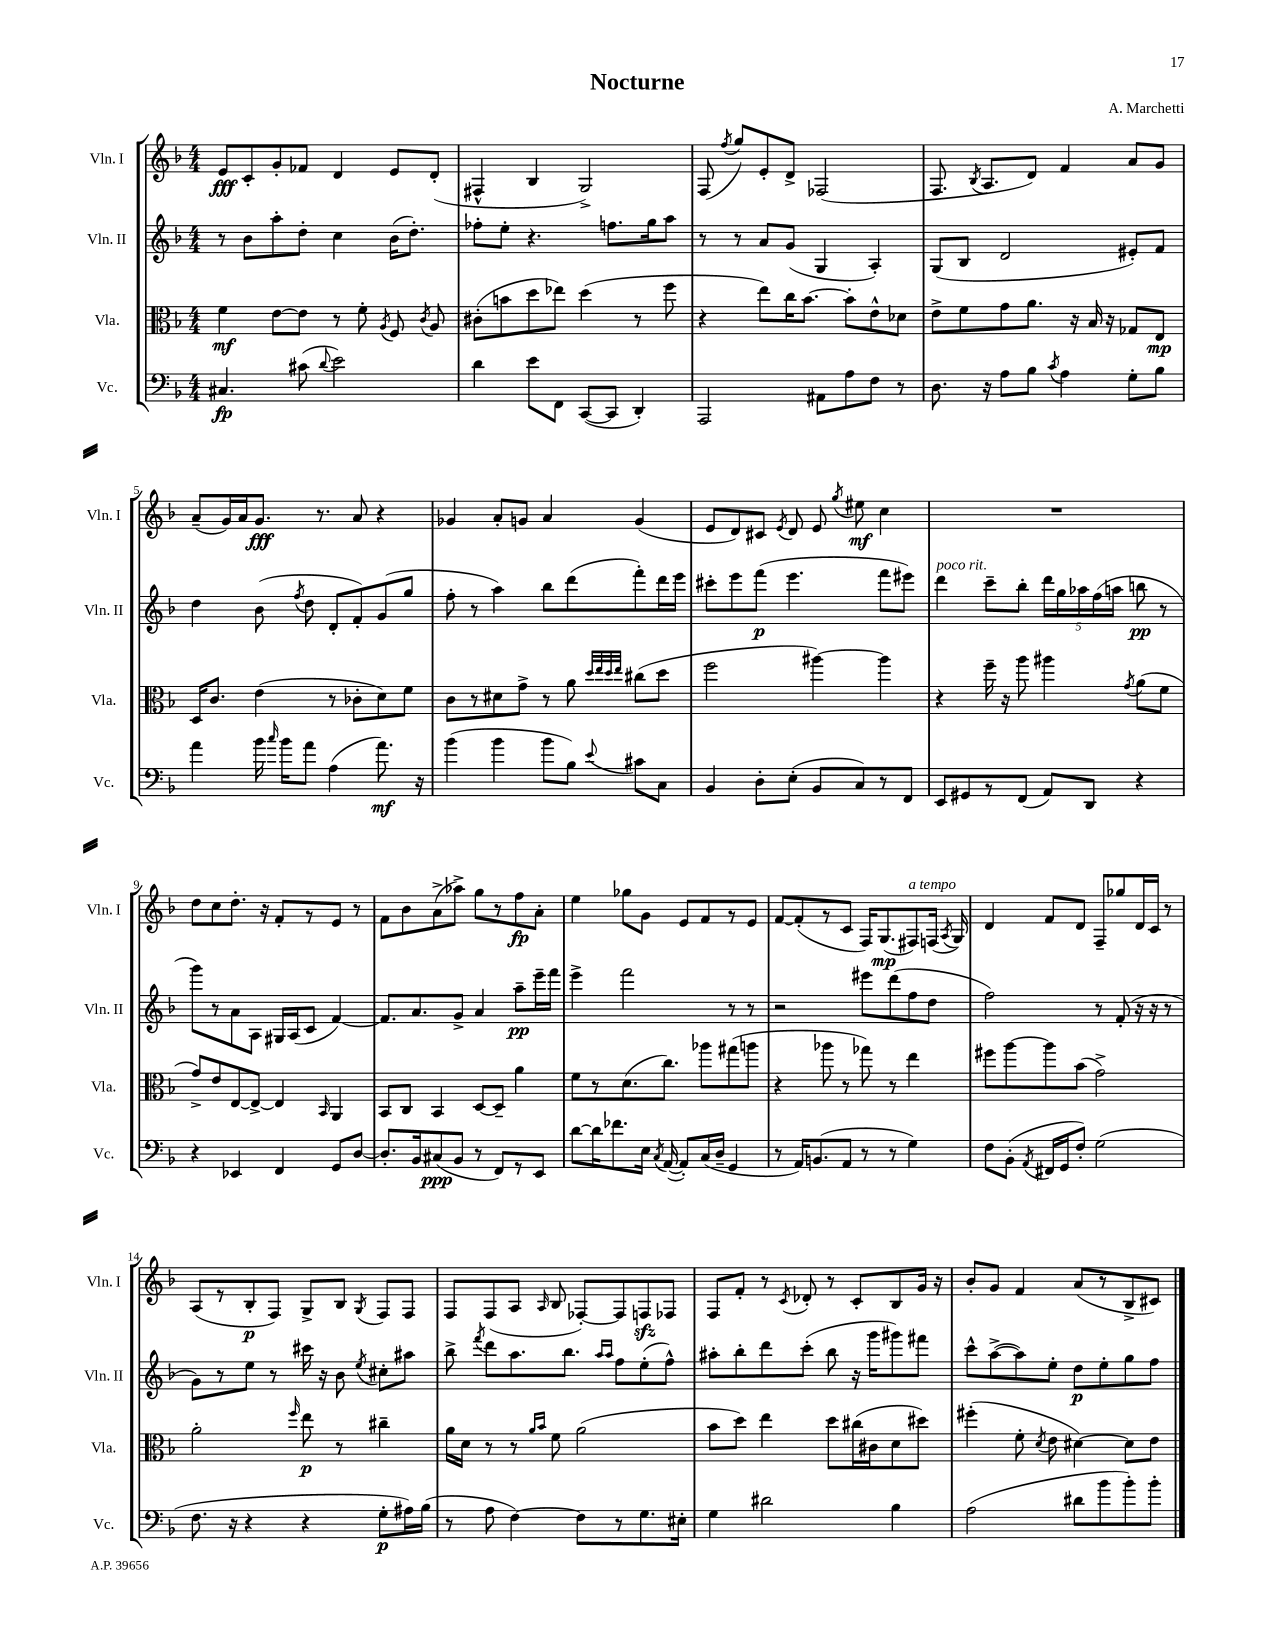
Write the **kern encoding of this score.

**kern	**kern	**kern	**kern
*staff4	*staff3	*staff2	*staff1
*clefF4	*clefC3	*clefG2	*clefG2
*k[b-]	*k[b-]	*k[b-]	*k[b-]
*M4/4	*M4/4	*M4/4	*M4/4
4.C#	4f	8r	8e
.	.	8b-	8c'
.	[8e	8aa'	8g'
(8c#	8e]	8dd'	8f-
8qqd	.	.	.
2e)	8r	4cc	4d
.	8f'	.	.
.	8qA	.	.
.	8F	(16b-	8e
.	.	8.dd')	.
.	8qc	.	.
.	8A	.	(8d'
=	=	=	=
4d	(8c#'	8ff-'	4F#^^
.	8b	8ee'	.
8e	8dd	4.r	4B-
8FF	8ee-)	.	.
([8CC	(4dd	.	2G^)
8CC]	.	8.ff	.
4DD')	8r	.	.
.	.	16gg	.
.	8ff	8aa	.
=	=	=	=
2AAA	4r	8r	(8F
.	.	.	8qff
.	.	8r	8gg)
.	8ee)	8a	8e'
.	16cc	(8g	8d^
.	[8.b-	.	.
8AA#	.	4G	(2F-
8A	8b-']	.	.
8F	8e^^	4A')	.
8r	8d-	.	.
=	=	=	=
8.D	8e^	(8G	8.F
.	8f	8B-	.
.	.	.	8qB-
16r	.	.	8.A
8A	8g	2d	.
8B-	8.a	.	8d)
8qc	.	.	.
4A	.	.	4f
.	16r	.	.
.	16B-	.	.
.	16r	.	.
8G'	8G-	8e#')	8a
8B-	8E	8f	8g
=	=	=	=
4a	16D	4dd	(8a~
.	8.c	.	.
.	.	.	16g)
.	.	.	16a
16b-	(4e	(8b-	8.g
16qqcc	.	.	.
16b-	.	.	.
.	.	8qff	.
8a	.	8dd	.
.	.	.	8.r
(4A	8r	8d'	.
.	8c-'	8f')	8a
8.a)	8d)	(8g	4r
.	8f	8gg	.
16r	.	.	.
=	=	=	=
(4b-	8c	8ff'	4g-
.	8r	8r	.
4b-	8d#	4aa)	8a'
.	8g^	.	8g
8b-	8r	8bb-	4a
8B-)	8a	(8ddd	.
.	32qqdd	.	.
.	32qqee	.	.
.	32qqdd	.	.
8qqe	32qqee	.	.
8c#	(8cc#	8fff')	(4g
8C	8dd	16ddd	.
.	.	16eee	.
=	=	=	=
4BB-	2ff	8ccc#'	8e
.	.	8eee	8d)
8D'	.	(8fff	8c#
.	.	.	8qe
(8E'	.	4.eee	8d
8BB-	[4aa#)	.	8e
.	.	.	8qgg
8C)	.	.	8ee#
8r	4aa#]	8fff	4cc
8FF	.	8eee#)	.
=	=	=	=
8EE	4r	4ddd	1r
8GG#	.	.	.
8r	16ff~	8ccc~	.
.	16r	.	.
(8FF	8aa	8bb-'	.
8AA)	4aa#	20ddd	.
.	.	20gg	.
.	.	20aa-	.
8DD	.	.	.
.	.	(20ff	.
.	.	20aa	.
.	8qg	.	.
4r	(8a	8bb	.
.	8f	8r	.
=	=	=	=
4r	8g^)	8ggg)	8dd
.	8e	8r	8cc
4EE-	[8E	8a	8.dd'
.	8E^_	8A	.
.	.	.	16r
4FF	4E]	16G#	8f'
.	.	(16A	.
.	.	8c	8r
.	16qqBB-	.	.
8GG	4AA	[4f)	8e
[8D	.	.	8r
=	=	=	=
8.D']	8BB-	8.f]	8f
.	8C	.	8b-
16BB-	.	8.a	.
(8C#	4BB-	.	(8a^
8BB-	.	8g^	8aa-^)
8r	[8D	4a	8gg
8FF)	8D~]	.	8r
8r	4a	8aa~	8ff
8EE	.	16eee~	8a'
.	.	16fff	.
=	=	=	=
[8d	8f	4eee^	4ee
16d]	8r	.	.
8.f-	.	.	.
.	(8.d	2fff	8gg-
16E	.	.	8g
8qC	.	.	.
([16AA	8.cc)	.	.
8AA'])	.	.	8e
(16C	8aa-	.	8f
16D~	.	.	.
4GG	(8gg#	8r	8r
.	8aa	8r	8e
=	=	=	=
8r	4r	2r	[8f
16AA)	.	.	(8f']
(8.BB	.	.	.
.	8aa-	.	8r
8AA	8r	.	8c
8r	8gg-)	8eee#	16F)
.	.	.	(8.G
8r	8r	(8ddd	.
4G)	4ee	8ff	8F#)
.	.	8dd	(16F
.	.	.	8qA
.	.	.	16G)
=	=	=	=
8F	8ff#	2ff)	4d
(8BB-'	[8aa	.	.
8qAA	.	.	.
16FF#	8aa]	.	8f
16GG	.	.	.
8F')	(8b-	.	8d
(2G	2g^)	8r	8F~
.	.	(8f'	8gg-
.	.	16r	16d
.	.	16r	16c
.	.	8r	8r
=	=	=	=
8.F	2a'	8g)	(8A
.	.	8r	8r
16r	.	.	.
4r	.	8ee	8B-'
.	.	8r	8F)
.	16qqff	.	.
4r	8ee	16ccc#	8G^
.	.	16r	.
.	8r	8b-	8B-
.	.	8qee	8qG
8G'	4cc#~	8cc#'	8F
16A#)	.	8aa#	8F
(16B-	.	.	.
=	=	=	=
8r	16a	8bb-^	8F
.	16d	.	.
.	.	8qfff	.
8A	8r	8ddd	(8F
[4F)	8r	8.aa	8A
.	16qqa	.	.
.	16qqb-	.	16qqA
.	8f	.	8B-
.	.	8.bb-	.
8F]	(2a	.	[8F-')
.	.	16qqaa	.
.	.	16qqaa	.
8r	.	8ff	8F-]
8.G	.	(8ee'	8F
.	.	8ff^^)	8F-
16E#'	.	.	.
=	=	=	=
4G	8b-	8aa#'	8F
.	8dd)	8bb-'	8f'
2d#	4ee	8ddd	8r
.	.	.	8qc
.	.	(8ccc'	8d-'
.	8dd	8bb-	8r
.	(16cc#	16r	8c'
.	16c#	16ggg	.
4B-	8d	8ggg#)	8B-
.	8dd#)	8fff#	16g
.	.	.	16r
=	=	=	=
(2A	(4ff#'	8ccc^^	8b-'
.	.	([8aa^	8g
.	8f'	8aa])	4f
.	8qd	.	.
.	8e	8ee'	.
8d#	[4d#)	8dd	(8a
8b-	.	8ee'	8r
8b-')	8d#]	8gg	8B-^
8b-'	8e	8ff	8c#)
==	==	==	==
*-	*-	*-	*-
